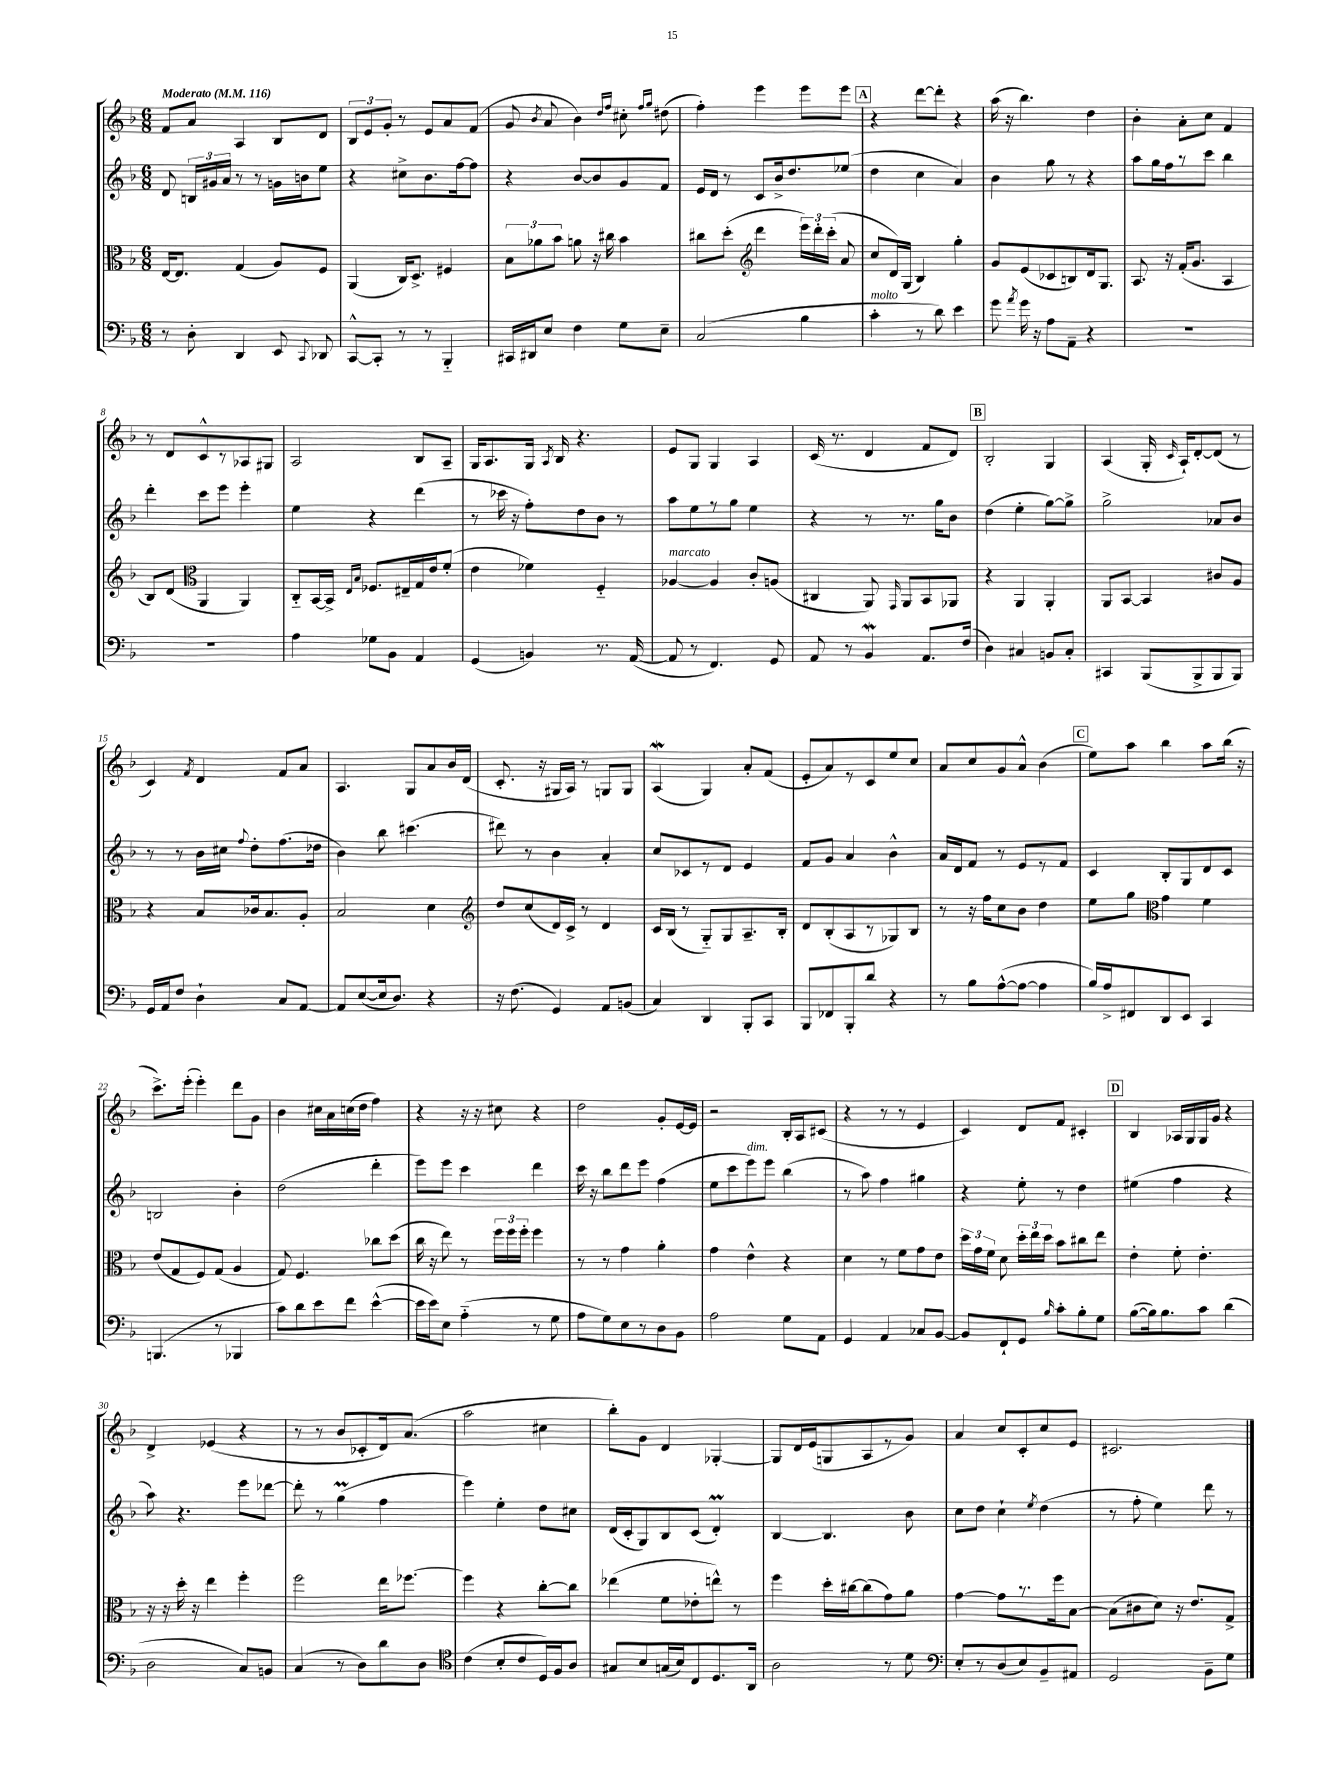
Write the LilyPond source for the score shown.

<<
\new StaffGroup <<
\new Staff = "s0" {
    \clef treble \key f \major \numericTimeSignature \time 6/8 \tempo "Moderato" 4 = 116
    \autoBeamOff f'8[ a'8] a4 bes8[ d'8] |
    \tuplet 3/2 { bes8[ e'8 g'8]-. } r8 e'8[ a'8 f'8]( |
    g'8 \acciaccatura { bes'8 } a'8 bes'4) \grace { d''16[ f''16] } cis''8-. \grace { f''16[ g''16] } dis''8( |
    f''4-.) e'''4 e'''8[ e'''8] |
    \mark \markup { \box "A" } r4 d'''8[~ d'''8]-. r4 |
    a''16( r16 bes''4.) d''4 |
    bes'4-. a'8[-. c''8] f'4 |
    r8 d'8[ c'8-^ r8 aes8 gis8] |
    a2 bes8[ a8]-- |
    g16[ a8. g16] \acciaccatura { a8 } bes16 r4. |
    e'8[ g8] g4 a4 |
    c'16( r8. d'4 f'8[ d'8]) |
    \mark \markup { \box "B" } bes2-. g4 |
    a4( g16-. \grace { c'16 } a16[-!) d'8~-. d'8]( r8 |
    c'4) \acciaccatura { f'8 } d'4 f'8[ a'8] |
    a4. g8[ a'8 bes'16 d'16]( |
    c'8.-. r16 gis16[ a16]) r8 g8[ g8] |
    a4\mordent( g4) a'8[-. f'8]( |
    e'8[-. a'8) r8 c'8 e''8 c''8] |
    a'8[ c''8 g'8 a'8]-^ bes'4( |
    \mark \markup { \box "C" } e''8[) a''8] bes''4 a''8[ bes''16]( r16 |
    c'''8.[->) e'''16]-.( e'''4-.) d'''8[ g'8] |
    bes'4 cis''16[ a'16 c''16( d''16] f''4) |
    r4 r16 r16 cis''8 r4 |
    d''2 g'8[-. e'16~ e'16] |
    r2 bes16[-. a16 cis'8]( |
    r4 r8 r8 e'4 |
    c'4) d'8[ f'8] cis'4-. |
    \mark \markup { \box "D" } bes4 aes16[ g16 g16 g'16] r4 |
    d'4-> ees'4( r4 |
    r8 r8 bes'8[ ces'8-. d'16) a'8.]( |
    a''2 cis''4 |
    bes''8[-.) g'8] d'4 ges4~-. |
    ges8[ d'16 e'16( g8 a8 r8 g'8]) |
    a'4 c''8[ c'8-. c''8 e'8] |
    cis'2. \bar "|." |
}
\new Staff = "s1" {
    \clef treble \key f \major \numericTimeSignature \time 6/8
    \autoBeamOff d'8 \tuplet 3/2 { b16[ gis'16 a'16] } r8 r8 g'16[ b'16 e''8] |
    r4 cis''8[-> bes'8. f''16~ f''8] |
    r4 bes'8[~ bes'8 g'8 f'8] |
    e'16[ d'16] r8 c'8[ bes'16-> d''8. ees''8]( |
    \mark \markup { \box "A" } d''4 c''4 a'4) |
    bes'4 g''8 r8 r4 |
    a''8[ g''16 f''16 r8 c'''8] bes''4 |
    d'''4-. c'''8[ e'''8] e'''4-. |
    e''4 r4 d'''4( |
    r8 ces'''16 r16 f''8[-.) d''8 bes'8] r8 |
    a''8[ e''8 r8 g''8] e''4 |
    r4 r8 r8. g''16[ bes'8] |
    \mark \markup { \box "B" } d''4( e''4-. g''8[~) g''8]-> |
    g''2-> aes'8[ bes'8] |
    r8 r8 bes'16[ cis''16] \appoggiatura { f''8 } d''8[-. f''8.( des''16] |
    bes'4) bes''8 cis'''4.( |
    dis'''8) r8 bes'4 a'4-. |
    c''8[ ces'8 r8 d'8] e'4 |
    f'8[ g'8] a'4 bes'4-^ |
    a'16[ d'16 f'8] r8 e'8[ r8 f'8] |
    \mark \markup { \box "C" } c'4 bes8[-. g8 d'8 c'8] |
    b2 bes'4-. |
    d''2( d'''4-. |
    e'''8[) e'''8] c'''4 d'''4 |
    c'''16 r16 bes''8[ d'''8 e'''8] f''4( |
    e''8[ c'''8 e'''8^\markup { \italic "dim." }) e'''8] bes''4( |
    r8 a''8) f''4 gis''4 |
    r4 e''8-. r8 d''4 |
    \mark \markup { \box "D" } eis''4( f''4 r4 |
    a''8) r4. e'''8[ des'''8]~ |
    des'''8-. r8 g''4\prall( f''4 |
    e'''4) e''4-. d''8[ cis''8] |
    d'16[( c'16-. g8) bes8 c'8]( d'4-.\prall) |
    bes4~ bes4. bes'8 |
    c''8[ d''8] c''4-! \acciaccatura { e''8 } d''4( |
    r8 f''8-. e''4) d'''8 r8 \bar "|." |
}
\new Staff = "s2" {
    \clef alto \key f \major \numericTimeSignature \time 6/8
    \autoBeamOff e16[~ e8.] g4( a8[) f8] |
    a,4( c16[) d8.]-> fis4 |
    \tuplet 3/2 { bes8[ aes'8 bes'8] } a'8 r16 cis''16 bes'4 |
    cis''8[ d''8]-.( \clef treble d'''4 \tuplet 3/2 { e'''16[) d'''16-. c'''16]-.( } a'8 |
    \mark \markup { \box "A" } c''8[ d'16) g16]( bes4) g''4-. |
    g'8[ e'8( ces'8 b8) d'16 g8.] |
    a8. r16 f'16[-.( g'8.] a4 |
    bes8[) d'8]( \clef alto a,4 a,4) |
    c8[-_ bes,16~ bes,16]-> \grace { e16[ bes16] } fes8.[ eis16-- g16 e'16 f'8]-.( |
    e'4 fes'4) f4-_ |
    aes4~^\markup { \italic "marcato" } aes4 c'8[-. a8]( |
    cis4 a,8) \grace { g,16 } a,8[ bes,8 aes,8] |
    \mark \markup { \box "B" } r4 a,4 a,4-. |
    a,8[ bes,8]~ bes,4 cis'8[ a8] |
    r4 bes8[ ces'16 bes8. a8]-. |
    bes2 d'4 |
    \clef treble d''8[ c''8( d'16) c'16]-> r8 d'4 |
    c'16[ bes16]( r8 g8[-_) g8 a8.-- bes16]-. |
    d'8[ bes8-.( a8 r8 ges8) bes8] |
    r8 r16 f''16[ c''8 bes'8] d''4 |
    \mark \markup { \box "C" } e''8[ g''8] \clef alto g'4 f'4 |
    e'8[( g8 f8) g8]( a4 |
    g8) f4. ces''8[ d''8]( |
    c''16 r16 e''8) r8 \tuplet 3/2 { f''16[ f''16 f''16]-. } f''4 |
    r8 r8 g'4 a'4-. |
    g'4 e'4-^ r4 |
    d'4 r8 f'8[ g'8 e'8] |
    \tuplet 3/2 { d''16[ g'16 f'16] } d'8 \tuplet 3/2 { d''16[-. e''16 d''16] } bes'8[ cis''8 e''8] |
    \mark \markup { \box "D" } e'4-. f'8-. e'4.-. |
    r16 r16 d''16-. r16 e''4 f''4-. |
    f''2 e''16[ fes''8.]~ |
    fes''4 r4 c''8[~-. c''8] |
    ees''4( f'8[ ees'8-. e''8]-^) r8 |
    f''4 d''16[-. cis''16~ cis''8( g'8) a'8] |
    g'4~ g'8[ r8. f''16 bes8]~ |
    bes8[( cis'8 d'8]) r16 e'8.[ g8]-> \bar "|." |
}
\new Staff = "s3" {
    \clef bass \key f \major \numericTimeSignature \time 6/8
    \autoBeamOff r8 d8-. d,4 e,8 \appoggiatura { c,8 } des,8 |
    c,8[~-^ c,8]-. r8 r8 bes,,4-_ |
    cis,16[ dis,16 e8] f4 g8[ e8]-- |
    c2( bes4 |
    \mark \markup { \box "A" } c'4-.^\markup { \italic "molto" } r8 d'8) e'4 |
    g'8 \acciaccatura { a'8 } g'16 r16 a8[ a,8]-- r4 |
    R2. |
    R2. |
    a4 ges8[ bes,8] a,4 |
    g,4( b,4) r8. a,16~( |
    a,8 r8 f,4.) g,8 |
    a,8 r8 bes,4\mordent a,8.[ f16]( |
    \mark \markup { \box "B" } d4) cis4 b,8[ cis8]-. |
    cis,4 bes,,8[( bes,,8-> bes,,8 bes,,8]) |
    g,16[ a,16 f8] d4-! c8[ a,8]~ |
    a,8[ e8~( e16 d8.]) r4 |
    r16 f8.( g,4) a,8[ b,8]( |
    c4) d,4 bes,,8[-. c,8] |
    bes,,8[ fes,8 bes,,8-. d'8] r4 |
    r8 bes8[ a8~-^( a8]~ a4 |
    \mark \markup { \box "C" } bes16[) a16-> fis,8 d,8 e,8] c,4 |
    b,,4.( r8 bes,,4 |
    c'8[) d'8 e'8 f'8] e'4~-^( |
    e'16[ e'16) e8] a4-_( r8 g8 |
    a8[ g8) e8 r8 d8 bes,8] |
    a2 g8[ a,8] |
    g,4 a,4 ces8[ bes,8]~ |
    bes,8[ f,8-! g,8] \grace { bes16 } c'8[-. bes8-. g8] |
    \mark \markup { \box "D" } bes8[~( bes16) bes8. c'8] d'4( |
    d2 c8[) b,8] |
    c4( r8 d8[) d'8 d8] |
    \clef tenor c'4( bes8[-. c'8 d16) f16 a8] |
    gis8[ bes8 g16( bes16) c8 d8. a,16] |
    a2 r8 d'8 |
    \clef bass e8[-. r8 d8( e8) bes,8-- ais,8] |
    g,2 bes,8[-- g8] \bar "|." |
}
>>
>>
